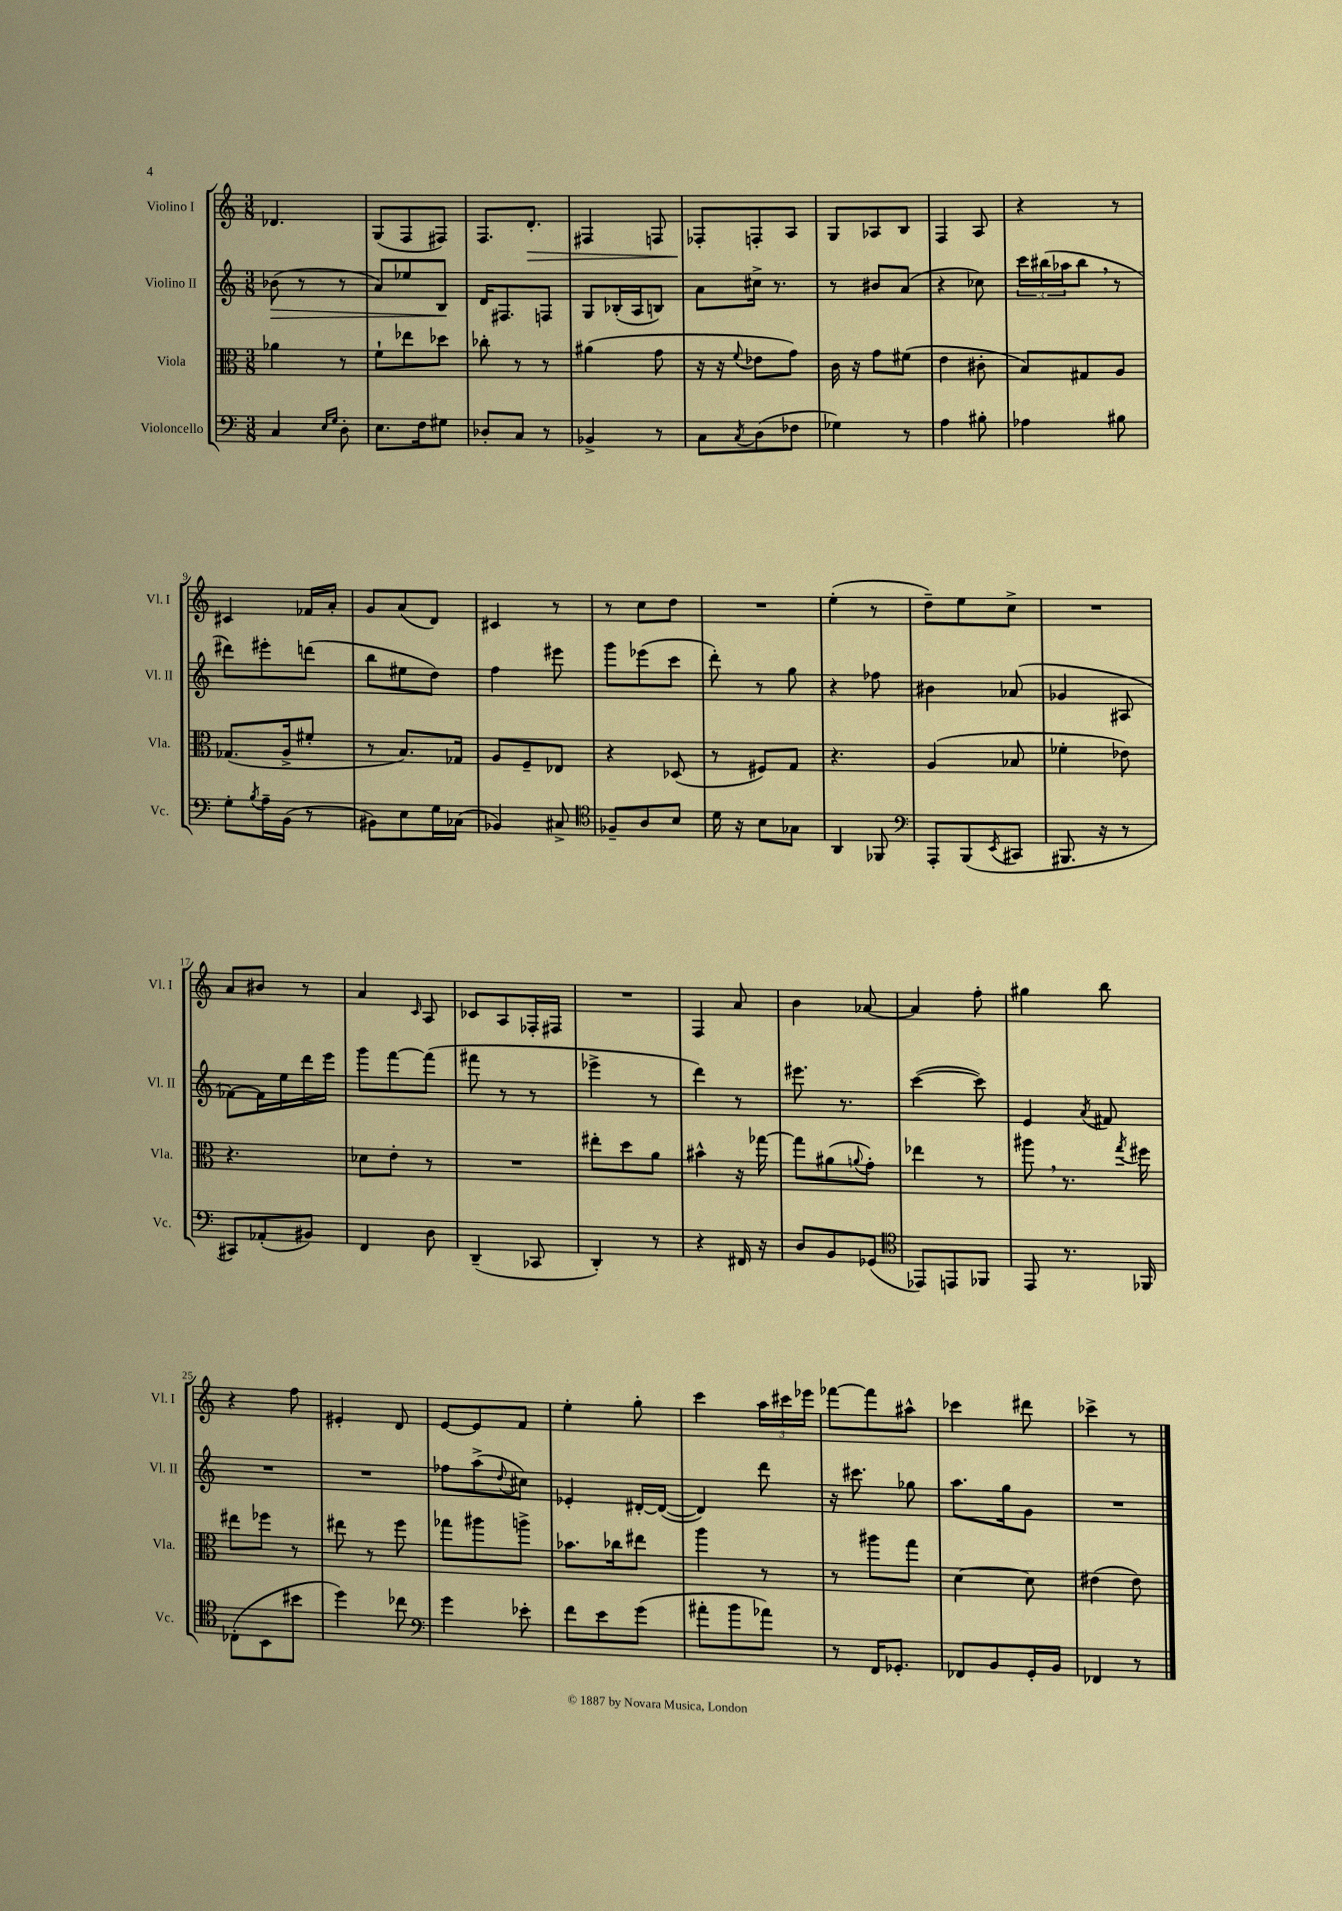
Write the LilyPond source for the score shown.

<<
\new StaffGroup <<
\new Staff = "s0" \with { instrumentName = "Violino I" shortInstrumentName = "Vl. I" } {
    \clef treble \key c \major \numericTimeSignature \time 3/8
    des'4. |
    g8( f8 fis8) |
    f8. d'8.-.\> |
    fis4 f8 |
    fes8-.\! f8-. a8 |
    g8 aes8 b8 |
    f4 a8 |
    r4 r8 |
    cis'4 fes'16 a'16-. |
    g'8 a'8( d'8) |
    cis'4 r8 |
    r8 c''8 d''8 |
    R4. |
    e''4-.( r8 |
    d''8--) e''8 c''8-> |
    R4. |
    a'8 bis'8 r8 |
    a'4 \grace { c'16 } a8 |
    ces'8 a8 fes16-. fis16 |
    R4. |
    f4 a'8 |
    b'4 aes'8~ |
    aes'4 f''8-. |
    gis''4 b''8 |
    r4 f''8 |
    eis'4-. d'8 |
    e'8~ e'8 f'8 |
    e''4-. g''8-. |
    c'''4 \tuplet 3/2 { a''16 cis'''16 ees'''16 } |
    fes'''8~ fes'''8 ais''8-^ |
    ces'''4 dis'''8 |
    ces'''4-> r8 \bar "|." |
}
\new Staff = "s1" \with { instrumentName = "Violino II" shortInstrumentName = "Vl. II" } {
    \clef treble \key c \major \numericTimeSignature \time 3/8
    bes'8\>( r8 r8 |
    a'8) ees''8 b8\! |
    d'16 fis8. f8 |
    g8 bes16-.( a16 b8) |
    a'8 cis''16-> r8. |
    r8 bis'8 a'8( |
    r4 ces''8) |
    \tuplet 3/2 { c'''16 bis''16( aes''16 } bis''8 \breathe r8 |
    dis'''8) eis'''8-. d'''8( |
    b''8 eis''8 d''8) |
    f''4 eis'''8 |
    g'''8 ees'''8( c'''8 |
    d'''8-.) r8 g''8 |
    r4 fes''8 |
    bis'4 aes'8( |
    ges'4 ais8 |
    fes'8~) fes'16 e''16 d'''16 e'''16 |
    g'''8 f'''8~ f'''8( |
    fis'''8 r8 r8 |
    ees'''4-> r8 |
    d'''4) r8 |
    eis'''8. r8. |
    c'''4~( c'''8) |
    e'4 \acciaccatura { a'8 } fis'8 |
    R4. |
    R4. |
    fes''8 a''8->( \appoggiatura { d''8 } cis''8) |
    ees'4-. dis'16~-. dis'16~( |
    dis'4) d'''8 |
    r16 cis'''8. ges''8 |
    a''8. g''16 g'8 |
    R4. \bar "|." |
}
\new Staff = "s2" \with { instrumentName = "Viola" shortInstrumentName = "Vla." } {
    \clef alto \key c \major \numericTimeSignature \time 3/8
    aes'4 r8 |
    f'8-! ees''8 des''8 |
    ces''8-. r8 r8 |
    ais'4( g'8 |
    r16 r16 \appoggiatura { f'8 } ees'8 g'8) |
    c'16 r16 g'8 fis'8( |
    e'4 cis'8-. |
    b8) gis8 a8 |
    ges8.( a16-> fis'8-. |
    r8 b8.) ges16 |
    a8 f8-- ees8 |
    r4 des8( |
    r8 fis8) g8 |
    r4. |
    a4( bes8 |
    fes'4-. ees'8) |
    r4. |
    des'8 e'8-. r8 |
    R4. |
    eis''8-. d''8 a'8 |
    bis'4-^ r16 ges''16~ |
    ges''8 ais'8( \appoggiatura { a'8 } g'8-.) |
    ees''4 r8 |
    ais''8 \breathe r8. \acciaccatura { g''8 } fis''16 |
    eis''8 fes''8 r8 |
    eis''8 r8 f''8 |
    ges''8 ais''8 a''8-> |
    bes'8. ces''16 eis''8 |
    a''4 r8 |
    r8 ais''8 g''8 |
    d'4~ d'8 |
    eis'4( eis'8) \bar "|." |
}
\new Staff = "s3" \with { instrumentName = "Violoncello" shortInstrumentName = "Vc." } {
    \clef bass \key c \major \numericTimeSignature \time 3/8
    c4 \grace { e16 g16 } d8-. |
    e8. f16 gis8 |
    des8-. c8 r8 |
    bes,4-> r8 |
    c8 \acciaccatura { c8 } d8( fes8 |
    ges4) r8 |
    a4 bis8-. |
    aes4 bis8 |
    g8-. \acciaccatura { b8 } a16-- b,16( r8 |
    bis,8) e8 g16 ces16( |
    bes,4) cis8-> |
    \clef tenor fes8-- a8 b8 |
    d'16 r16 b8 ges8 |
    a,4 fes,8 |
    \clef bass a,,8-. b,,8( \acciaccatura { e,8 } cis,8 |
    bis,,8. r16 r8 |
    cis,8) aes,8-.( bis,8) |
    f,4 d8 |
    d,4--( ces,8 |
    d,4-.) r8 |
    r4 fis,16 r16 |
    d8 b,8 ges,8( |
    \clef tenor ees,8) e,8 fes,8 |
    e,8 r8. fes,16 |
    ces8-.( b,8 bis'8 |
    d''4) ces''8 |
    \clef bass g'4 ees'8-. |
    f'8 e'8 g'8( |
    ais'8-. b'8 aes'8) |
    r8 f,16 ges,8.-. |
    fes,8 b,8 g,16-. b,16 |
    fes,4 r8 \bar "|." |
}
>>
>>
